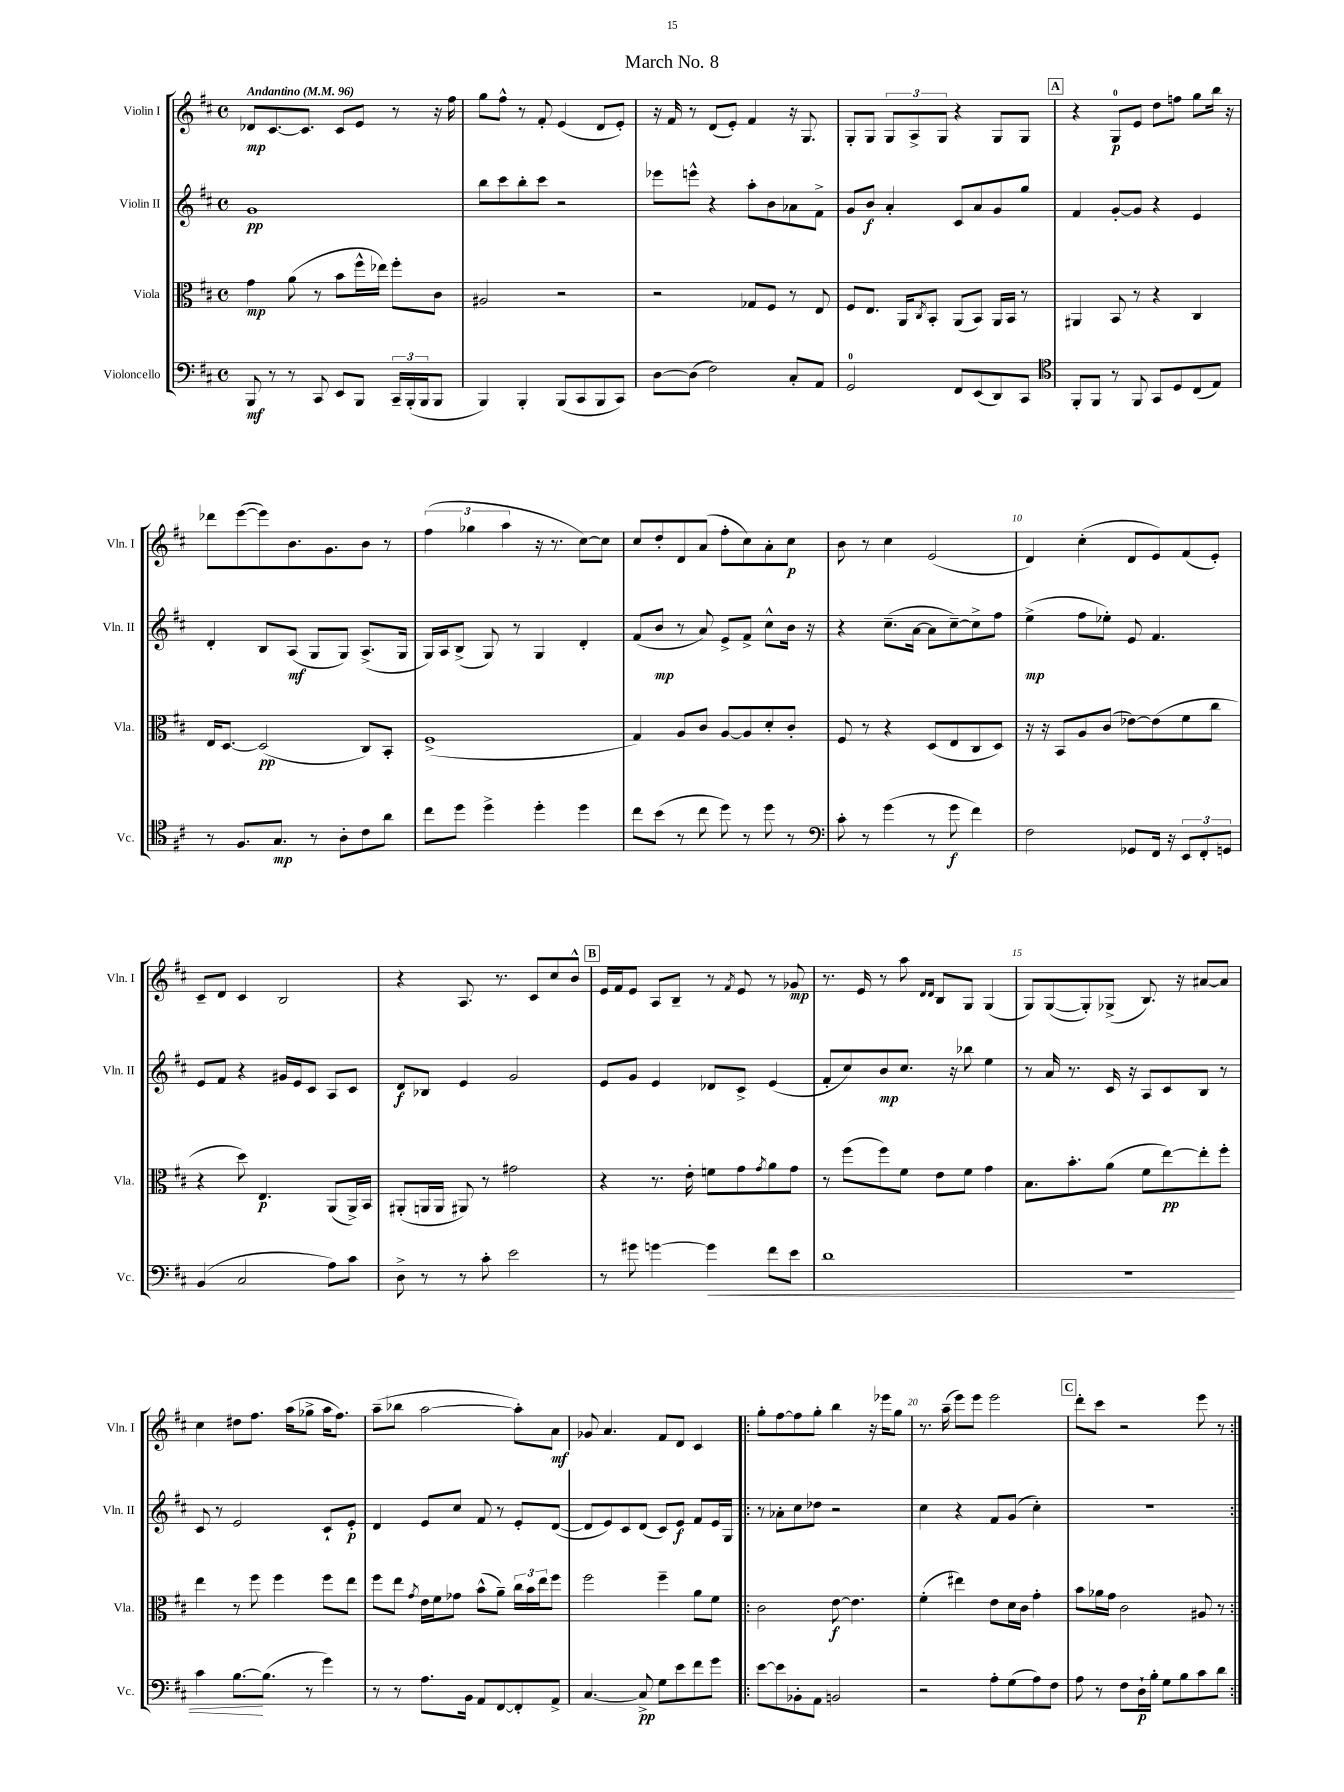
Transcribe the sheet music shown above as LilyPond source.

\header { title = "March No. 8" }
<<
\new StaffGroup <<
\new Staff = "s0" \with { instrumentName = "Violin I" shortInstrumentName = "Vln. I" } {
    \clef treble \key d \major \defaultTimeSignature \time 4/4 \tempo "Andantino" 4 = 96
    des'8\mp cis'8.~ cis'8. cis'8 e'8 r8 r16 fis''16 |
    g''8 fis''8-^ r8 fis'8-. e'4( d'8 e'8-.) |
    r16 fis'16 r8 d'8( e'8-.) fis'4 r16 g8. |
    g8-. g8 \tuplet 3/2 { g8 a8-> g8 } r4 g8 g8 |
    \mark \markup { \box "A" } r4 g8-0\p e'8 d''8 f''8 g''8 b''16 r16 |
    des'''8 e'''8~( e'''8) b'8. g'8. b'8 r8 |
    \tuplet 3/2 { fis''4( ges''4 a''4 } r16 r8. cis''8~) cis''8 |
    cis''8 d''8-. d'8 a'8( fis''8-. cis''8) a'8-. cis''8\p |
    b'8 r8 cis''4 e'2( |
    d'4) cis''4-.( d'8 e'8) fis'8( e'8-.) |
    cis'8-- d'8 cis'4 b2 |
    r4 a8. r8. cis'8 cis''8 b'8-^ |
    \mark \markup { \box "B" } e'16 fis'16 e'8 a8 b8-- r8 \acciaccatura { fis'8 } e'8 r8 ges'8\mp |
    r8. e'16 r8 a''8 \grace { d'16 d'16 } b8 g8 g4( |
    g8) g8~( g8-.) ges8->( b8.) r16 ais'8~ ais'8 |
    cis''4 dis''8 fis''8. a''16( ges''8-> a''16 fis''8.) |
    a''8--( bes''8 a''2~ a''8-.) a'8\mf |
    ges'8 a'4. fis'8 d'8 cis'4 |
    \repeat volta 2 { g''8-. fis''8~ fis''8 g''8-. b''4 r16 ees'''16 g''8 |
    r8. a''16--( e'''8) e'''8 e'''2 |
    \mark \markup { \box "C" } d'''8-. cis'''8 r2 e'''8 r8 | }
}
\new Staff = "s1" \with { instrumentName = "Violin II" shortInstrumentName = "Vln. II" } {
    \clef treble \key d \major \defaultTimeSignature \time 4/4
    g'1\pp |
    b''8 cis'''8 b''8-. cis'''8 r2 |
    ees'''8 e'''8-^ r4 a''8-. b'8 aes'8 fis'8-> |
    g'8 b'8\f a'4-. cis'8 a'8 g'8 g''8 |
    \mark \markup { \box "A" } fis'4 g'8~-. g'8 r4 e'4 |
    d'4-. b8 a8\mf( g8 g8) a8.->( g16 |
    g16) a16 b8->( g8) r8 g4 d'4-. |
    fis'8( b'8\mp r8 a'8) e'8-> fis'8-> cis''8-^ b'16 r16 |
    r4 cis''8.--( a'16~ a'8 cis''8~--) cis''8-> fis''8 |
    e''4->\mp( fis''8 ees''8-.) e'8 fis'4. |
    e'8 fis'8 r4 gis'16 e'16 cis'8 a8 cis'8 |
    d'8\f bes8 e'4 g'2 |
    \mark \markup { \box "B" } e'8 g'8 e'4 des'8 cis'8-> e'4( |
    fis'8-. cis''8) b'8\mp cis''8. r16 bes''8 e''4 |
    r8 a'16 r8. cis'16 r16 a8 cis'8 b8 r8 |
    cis'8 r8 e'2 cis'8-! e'8-.\p |
    d'4 e'8 cis''8 fis'8 r8 e'8-. d'8~( |
    d'8 e'8) cis'8 d'8( cis'8) e'8\f fis'8 e'16 g16 |
    \repeat volta 2 { r8 aes'8-. cis''8 des''8 r2 |
    cis''4 r4 fis'8 g'8( cis''4-.) |
    \mark \markup { \box "C" } r1 | }
}
\new Staff = "s2" \with { instrumentName = "Viola" shortInstrumentName = "Vla." } {
    \clef alto \key d \major \defaultTimeSignature \time 4/4
    g'4\mp a'8( r8 b'8 fis''16-^ ees''16) fis''8-. cis'8 |
    ais2 r2 |
    r2 ges8 fis8 r8 e8 |
    fis8 e8. a,16 \acciaccatura { cis8 } b,8-. a,8( b,8) a,16 b,16 r8 |
    \mark \markup { \box "A" } ais,4 b,8 r8 r4 cis4 |
    e16 d8.~ d2\pp( cis8) b,8-. |
    fis1->( |
    g4) a8 cis'8 a8~ a8 d'8-. cis'8-. |
    fis8 r8 r4 d8( e8 cis8 d8) |
    r16 r16 b,8 a8 cis'8( ees'8~) ees'8( fis'8 cis''8 |
    r4 d''8) e4.\p a,8( a,16->) b,16 |
    ais,8-.( a,16 a,16 ais,8) r8 gis'2 |
    \mark \markup { \box "B" } r4 r8. e'16-. f'8 g'8 \acciaccatura { g'8 } a'8 g'8 |
    r8 fis''8( fis''8) fis'8 e'8 fis'8 g'4 |
    b8. b'8.-. a'8( fis'8 e''8~\pp) e''8-. fis''8-. |
    e''4 r8 fis''8 fis''4 fis''8 e''8 |
    fis''8 e''8 \acciaccatura { g'8 } e'16 fis'16 ges'8 b'8-^( a'8--) \tuplet 3/2 { cis''16 b'16 e''16 } fis''8 |
    fis''2 fis''4-- a'8 fis'8 |
    \repeat volta 2 { cis'2 e'8~\f e'4. |
    fis'4-.( eis''4) e'8 d'16 cis'16 g'4-. |
    \mark \markup { \box "C" } b'8 aes'16 g'16 cis'2 ais8 r8 | }
}
\new Staff = "s3" \with { instrumentName = "Violoncello" shortInstrumentName = "Vc." } {
    \clef bass \key d \major \defaultTimeSignature \time 4/4
    b,,8\mf r8 r8 cis,8 e,8 b,,8 \tuplet 3/2 { cis,16-- b,,16-.( b,,16 } b,,8 |
    b,,4) b,,4-. b,,8( cis,8 b,,8 cis,8) |
    d8~ d8( fis2) cis8-. a,8 |
    g,2-0 fis,8 e,8( d,8) cis,8 |
    \mark \markup { \box "A" } \clef tenor fis,8-. fis,8 r8 fis,8 g,8 d8 cis8( e8) |
    r8 fis8. g8.\mp r8 a8-. cis'8 a'8 |
    cis''8 d''8 d''4-> d''4-. d''4 |
    cis''8 b'8( r8 cis''8 d''8) r8 d''8 r8 |
    \clef bass cis'8-. r8 g'4( r8 g'8\f fis'4) |
    fis2 ges,8 fis,16 r16 \tuplet 3/2 { e,8 fis,8-. g,8 } |
    b,4( cis2 a8) cis'8 |
    d8-> r8 r8 cis'8-. e'2 |
    \mark \markup { \box "B" } r8 gis'8 g'4~ g'4\< fis'8 e'8 |
    d'1 |
    R1 |
    cis'4 b8.~\! b8.( r8 g'4) |
    r8 r8 a8. b,16 a,8 fis,8~ fis,8-. a,8-> |
    cis4.~ cis8->\pp g8 e'8 fis'8 g'8 |
    \repeat volta 2 { e'8~ e'8 bes,8-. a,8 b,2 |
    r2 a8-. g8( a8) fis8 |
    \mark \markup { \box "C" } a8 r8 fis8 d16-!\p b16-. g8 b8 cis'8 d'8 | }
}
>>
>>
\layout { \context { \Score \override BarNumber.break-visibility = ##(#f #t #t) barNumberVisibility = #(every-nth-bar-number-visible 5) } }
